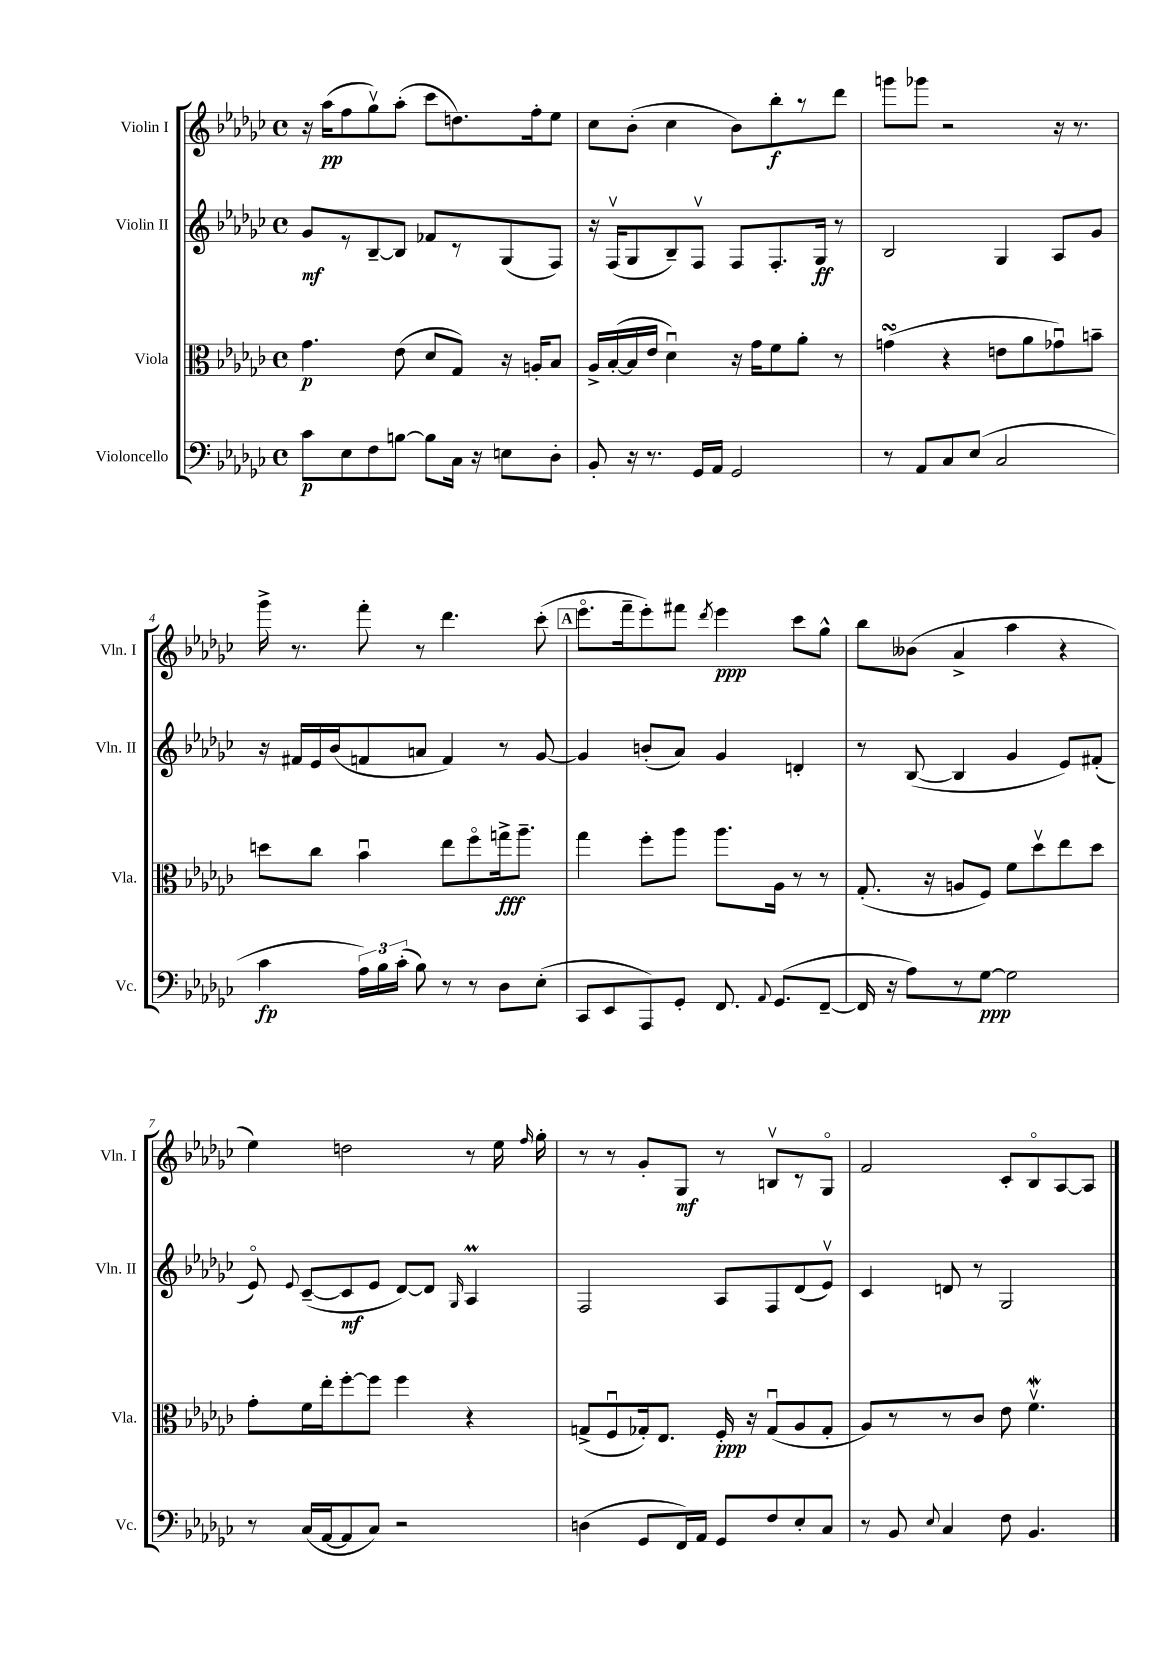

**kern	**dynam	**kern	**dynam	**kern	**dynam	**kern	**dynam
*part4	*part4	*part3	*part3	*part2	*part2	*part1	*part1
*staff4	*staff4	*staff3	*staff3	*staff2	*staff2	*staff1	*staff1
*I"Violoncello	*	*I"Viola	*	*I"Violin II	*	*I"Violin I	*
*I'Vc.	*	*I'Vla.	*	*I'Vln. II	*	*I'Vln. I	*
*clefF4	*	*clefC3	*	*clefG2	*	*clefG2	*
*k[b-e-a-d-g-c-]	*	*k[b-e-a-d-g-c-]	*	*k[b-e-a-d-g-c-]	*	*k[b-e-a-d-g-c-]	*
*M4/4	*	*M4/4	*	*M4/4	*	*M4/4	*
*met(c)	*	*met(c)	*	*met(c)	*	*met(c)	*
=1	=1	=1	=1	=1	=1	=1	=1
8c-\L	p	4.g-\	p	8g-/L	mf	16r	.
.	.	.	.	.	.	(16aa-\KL	pp
8E-\	.	.	.	8r	.	8ff\	.
8F\	.	.	.	[8B-~/	.	8gg-v\)	.
[8Bn\J	.	(8e-\	.	8B-/J]	.	(8aa-'\J	.
8B\L]	.	8d-/L	.	8f-X/L	.	8ccc-\L	.
16C-\Jk	.	8G-/J)	.	8r	.	8.ddn\)	.
16r	.	.	.	.	.	.	.
8En\L	.	16r	.	(8G-/	.	.	.
.	.	16An'/KL	.	.	.	16ff'\k	.
8D-'\J	.	8B-/J	.	8F/J)	.	8ee-\J	.
=2	=2	=2	=2	=2	=2	=2	=2
8BB-'/	.	16A-^/LL	.	16r	.	8cc-\L	.
.	.	([16B-'/	.	(16Fv/KL	.	.	.
16r	.	16B-/]	.	8G-/	.	(8b-'\J	.
8.r	.	16e-/JJ	.	.	.	.	.
.	.	4d-u\)	.	8B-~/)	.	4cc-\	.
16GG-/LL	.	.	.	8Fv/J	.	.	.
16AA-/JJ	.	.	.	.	.	.	.
2GG-/	.	16r	.	8F/L	.	8b-\L)	.
.	.	16g-\KL	.	.	.	.	.
.	.	8f\	.	8.F'/	.	8bb-'\	f
.	.	8a-'\J	.	.	.	8r	.
.	.	.	.	16G-/Jk	ff	.	.
.	.	8r	.	8r	.	8ddd-\J	.
=3	=3	=3	=3	=3	=3	=3	=3
8r	.	(4gnsSsS\	.	2B-/	.	8gggn\L	.
8AA-/L	.	.	.	.	.	8ggg-X\J	.
8C-/	.	4r	.	.	.	2r	.
(8E-/J	.	.	.	.	.	.	.
2C-/	.	8en\L	.	4G-/	.	.	.
.	.	8a-\	.	.	.	.	.
.	.	8g-Xu\)	.	8A-/L	.	16r	.
.	.	.	.	.	.	8.r	.
.	.	8bn~\J	.	8g-/J	.	.	.
!!LO:LB:g=z
=4	=4	=4	=4	=4	=4	=4	=4
4c-\	fp	8ddn\L	.	16r	.	16ggg-^\	.
.	.	.	.	16f#X/LL	.	8.r	.
.	.	8cc-\J	.	16e-/	.	.	.
.	.	.	.	(16b-/J	.	.	.
24A-\LL)	.	4b-u\	.	8fn/	.	8fff'\	.
24B-\	.	.	.	.	.	.	.
(24c-'\JJ	.	.	.	.	.	.	.
8B-\)	.	.	.	8an/J	.	8r	.
8r	.	8ee-\L	.	4f/)	.	4.ddd-\	.
8r	.	8ff\	.	.	.	.	.
8D-\L	.	16ggn^\k	fff	8r	.	.	.
.	.	8.aa-~\J	.	.	.	.	.
(8E-'\J	.	.	.	[8g-/	.	(8ccc-'\	.
!!LO:REH:place=s1:t=A
=5	=5	=5	=5	=5	=5	=5	=5
8CC-/L	.	4gg-\	.	4g-/]	.	8.eee-\L	.
8EE-/	.	.	.	.	.	.	.
.	.	.	.	.	.	16fff~\k	.
8AAA-/)	.	8ff'\L	.	(8bn'/L	.	8eee-'\)	.
8GG-'/J	.	8aa-\J	.	8a-/J)	.	8fff#X\J	.
.	.	.	.	.	.	8qddd-/	.
8.FF/	.	8.aa-\L	.	4g-/	.	4eee-\	ppp
8qqAA-/	.	.	.	.	.	.	.
(8.GG-/L	.	16A-\Jk	.	.	.	.	.
.	.	8r	.	4dn'/	.	8ccc-\L	.
[8FF~/J	.	8r	.	.	.	8gg-^^\J	.
=6	=6	=6	=6	=6	=6	=6	=6
16FF/]	.	(8.G-'/	.	8r	.	8bb-\L	.
16r	.	.	.	.	.	.	.
8A-\L)	.	.	.	([8B-/	.	(8b--X\J	.
.	.	16r	.	.	.	.	.
8r	.	8An/L	.	4B-/]	.	4a-^/	.
[8G-\J	ppp	8F/J)	.	.	.	.	.
2G-\]	.	8f\L	.	4g-/	.	4aa-\	.
.	.	8dd-v\	.	.	.	.	.
.	.	8ee-\	.	8e-/L)	.	4r	.
.	.	8dd-\J	.	(8f#X'/J	.	.	.
!!LO:LB:g=z
=7	=7	=7	=7	=7	=7	=7	=7
8r	.	8g-'\L	.	8e-/)	.	4ee-\)	.
.	.	.	.	8qqe-/	.	.	.
(16C-/LL	.	16f\L	.	([8c-~/L	.	.	.
[16AA-/J	.	16ee-'\J	.	.	.	.	.
8AA-/]	.	[8ff'\	.	8c-/]	mf	2ddn\	.
8C-/J)	.	8ff\J]	.	8e-/J	.	.	.
2r	.	4ff\	.	[8d-/L)	.	.	.
.	.	.	.	8d-/J]	.	.	.
.	.	.	.	16qqG-/	.	.	.
.	.	4r	.	4A-M/	.	8r	.
.	.	.	.	.	.	16ee-\	.
.	.	.	.	.	.	16qqff/	.
.	.	.	.	.	.	16gg-'\	.
=8	=8	=8	=8	=8	=8	=8	=8
(4Dn\	.	(8Gn^/L	.	2F/	.	8r	.
.	.	8Fu/	.	.	.	8r	.
8GG-/L	.	16G-X'/k)	.	.	.	8g-'/L	.
.	.	8.E-/J	.	.	.	.	.
16FF/L)	.	.	.	.	.	8G-/J	mf
16AA-/JJ	.	.	.	.	.	.	.
8GG-/L	.	16F'/	ppp	8A-/L	.	8r	.
.	.	16r	.	.	.	.	.
8F/	.	(8G-u/L	.	8F/	.	8Bnv/L	.
8E-'/	.	8A-/	.	(8d-/	.	8r	.
8C-/J	.	8G-'/J	.	8e-v/J)	.	8G-/J	.
=9	=9	=9	=9	=9	=9	=9	=9
8r	.	8A-/L)	.	4c-/	.	2f/	.
8BB-/	.	8r	.	.	.	.	.
8qqE-/	.	.	.	.	.	.	.
4C-/	.	8r	.	8dn/	.	.	.
.	.	8c-/J	.	8r	.	.	.
8F\	.	8e-\	.	2G-/	.	8c-'/L	.
4.BB-/	.	4.fWv\	.	.	.	8B-/	.
.	.	.	.	.	.	[8A-/	.
.	.	.	.	.	.	8A-/J]	.
==	==	==	==	==	==	==	==
*-	*-	*-	*-	*-	*-	*-	*-
